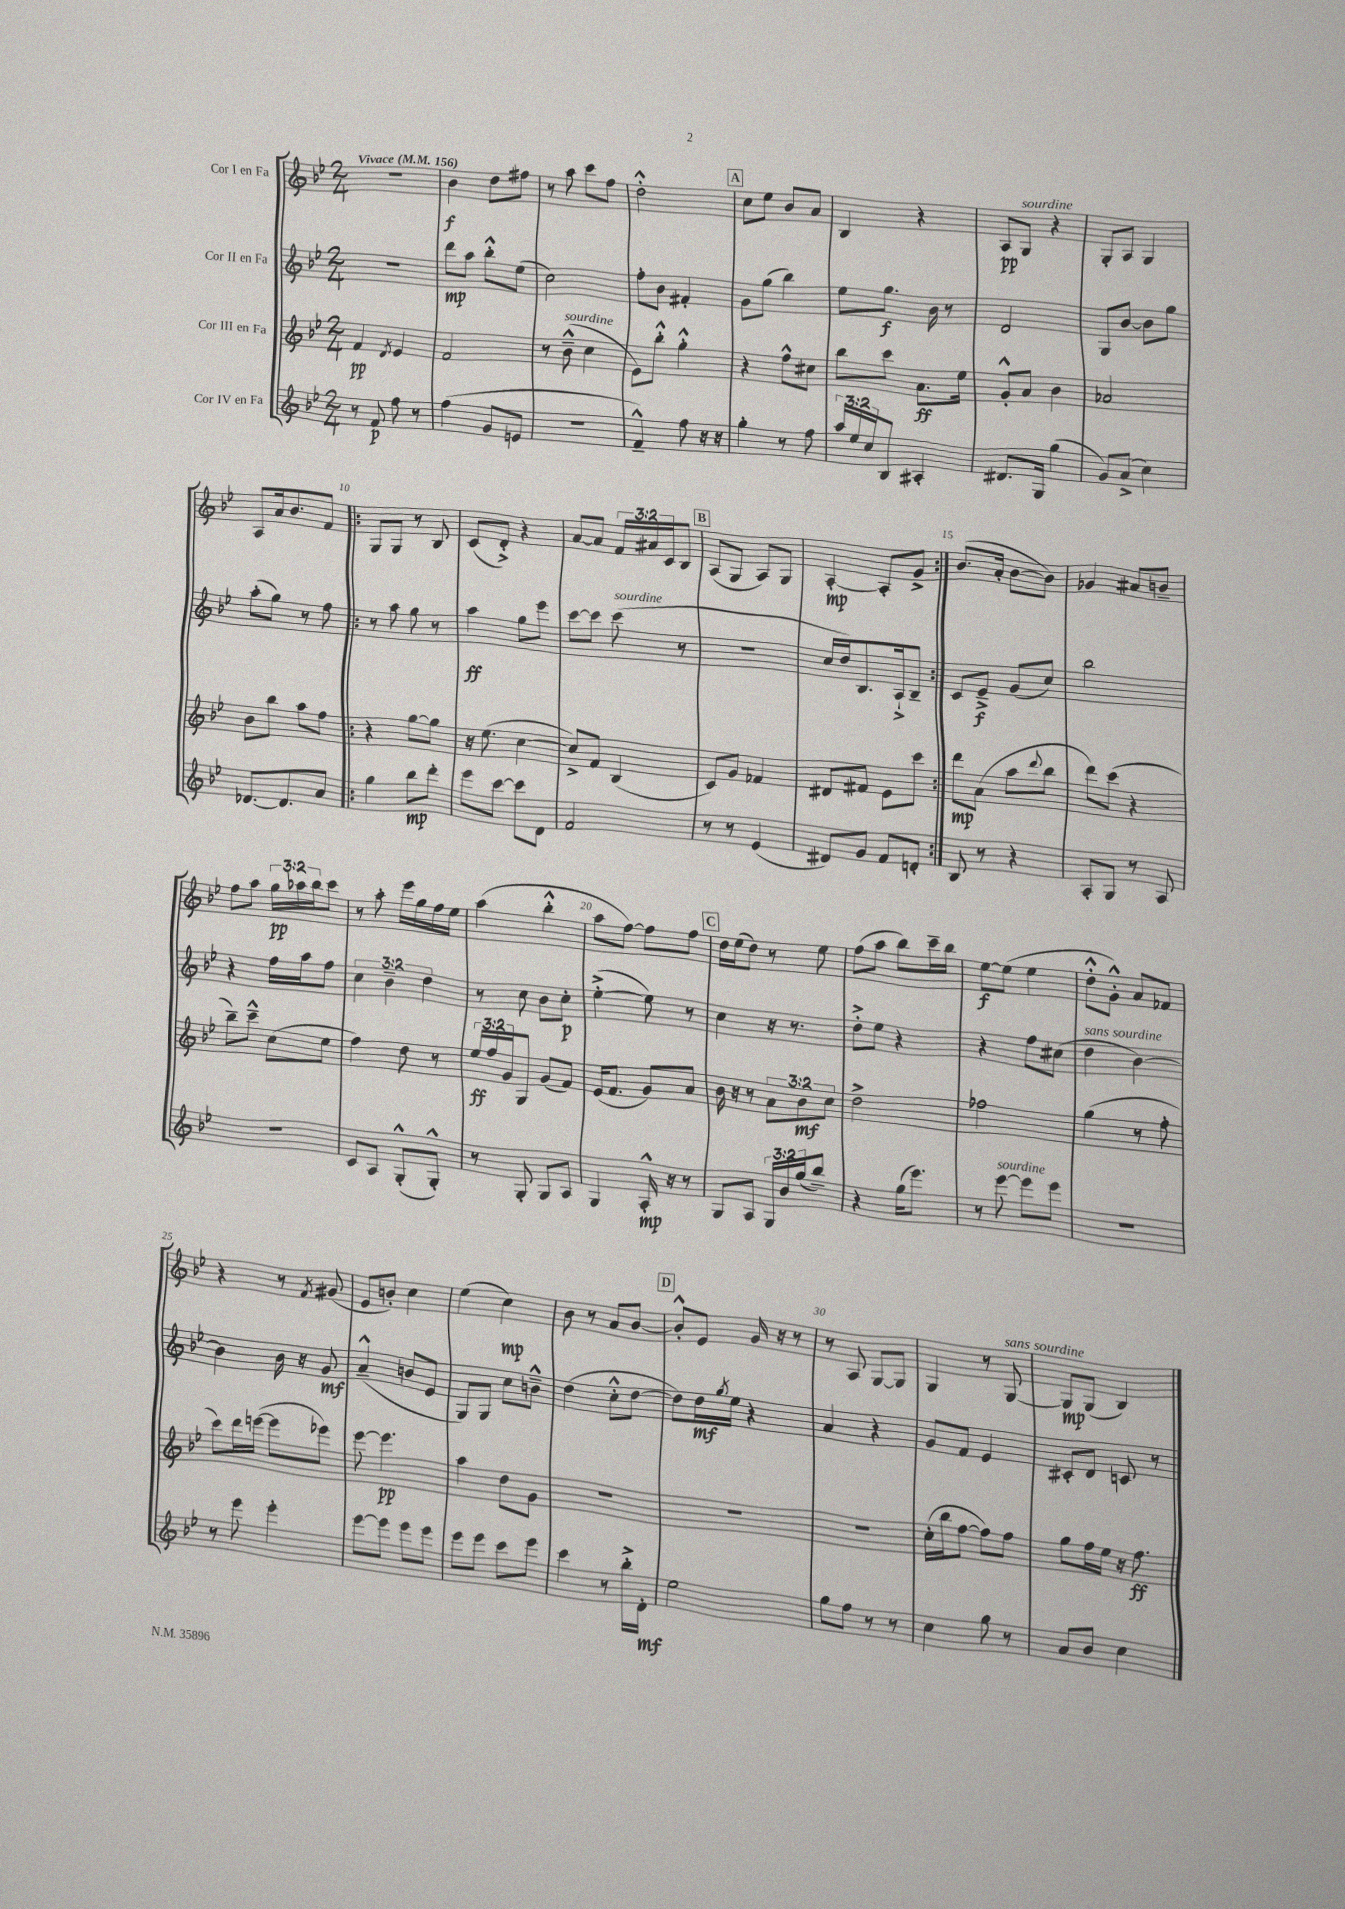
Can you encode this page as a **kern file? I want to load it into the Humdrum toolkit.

**kern	**dynam	**kern	**dynam	**kern	**dynam	**kern	**dynam
*part4	*part4	*part3	*part3	*part2	*part2	*part1	*part1
*staff4	*staff4	*staff3	*staff3	*staff2	*staff2	*staff1	*staff1
*I"Cor IV en Fa	*	*I"Cor III en Fa	*	*I"Cor II en Fa	*	*I"Cor I en Fa	*
*clefG2	*	*clefG2	*	*clefG2	*	*clefG2	*
*k[b-e-]	*	*k[b-e-]	*	*k[b-e-]	*	*k[b-e-]	*
*M2/4	*	*M2/4	*	*M2/4	*	*M2/4	*
*MM156	*	*MM156	*	*MM156	*	*MM156	*
=1	=1	=1	=1	=1	=1	=1	=1
!	!	!	!	!	!	!LO:TX:a:B:t=Vivace	!
8r	.	4f/	pp	2r	.	2r	.
8f/	p	.	.	.	.	.	.
.	.	8qd/	.	.	.	.	.
8ff\	.	4e-/	.	.	.	.	.
8r	.	.	.	.	.	.	.
=2	=2	=2	=2	=2	=2	=2	=2
(4ff\	.	2f/	.	8ddd\L	mp	4b-\	f
.	.	.	.	8aa\J	.	.	.
8g/L	.	.	.	8bb-'^^\L	.	8dd\L	.
8en/J	.	.	.	(8ee-\J	.	8ff#X\J	.
=3	=3	=3	=3	=3	=3	=3	=3
2r	.	8r	.	2cc\)	.	8r	.
!	!	!LO:TX:a:i:t=sourdine	!	!	!	!	!
.	.	(8b-~^^\	.	.	.	8aa\	.
.	.	4cc\	.	.	.	8ccc\L	.
.	.	.	.	.	.	8ff\J	.
=4	=4	=4	=4	=4	=4	=4	=4
4f~^^/)	.	8e-\L)	.	8ff'\L	.	2dd'^^\	.
.	.	8bb-'^^\J	.	8b-\J	.	.	.
8ff\	.	4gg'^^\	.	4f#X'/	.	.	.
16r	.	.	.	.	.	.	.
16r	.	.	.	.	.	.	.
!!LO:REH:place=s1:t=A
=5	=5	=5	=5	=5	=5	=5	=5
4gg'\	.	4r	.	8g\L	.	8cc\L	.
.	.	.	.	(8gg\J	.	8ee-\J	.
8r	.	8ff^^\L	.	4bb-\)	.	8b-/L	.
8ff\	.	8cc#X\J	.	.	.	8a/J	.
=6	=6	=6	=6	=6	=6	=6	=6
24aa/LL	.	8bb-\L	.	8ee-\L	.	4B-/	.
24ee-/	.	.	.	.	.	.	.
24cc/J	.	.	.	.	.	.	.
8B-/J	.	8ccc\J	.	8.gg\J	f	.	.
4A#X'/	.	8.a\L	ff	.	.	4r	.
.	.	.	.	16b-\	.	.	.
.	.	.	.	8r	.	.	.
.	.	16ee-\Jk	.	.	.	.	.
=7	=7	=7	=7	=7	=7	=7	=7
8.d#X/L	.	8g'^^/L	.	2d/	.	8A/L	pp
!	!	!	!	!	!	!LO:TX:a:i:t=sourdine	!
.	.	8a/J	.	.	.	8G/J	.
16G/Jk	.	.	.	.	.	.	.
(4gg\	.	4b-\	.	.	.	4r	.
=8	=8	=8	=8	=8	=8	=8	=8
8g/L)	.	2a-X/	.	8G/L	.	8G'/L	.
(8a^/J	.	.	.	[8b-/J	.	8A/J	.
4cc\)	.	.	.	8b-\L]	.	4G/	.
.	.	.	.	8gg\J	.	.	.
!!LO:LB:g=z
=9	=9	=9	=9	=9	=9	=9	=9
[8.d-X/L	.	8b-\L	.	(8aa'\L	.	8A/L	.
.	.	8bb-\J	.	8gg\J)	.	16a/k	.
8.d-/]	.	.	.	.	.	8.b-/	.
.	.	8aa\L	.	8r	.	.	.
8a/J	.	8ff\J	.	8ff\	.	8f/J	.
=10!|:	=10!|:	=10!|:	=10!|:	=10!|:	=10!|:	=10!|:	=10!|:
4gg\	.	4r	.	8r	.	8G/L	.
.	.	.	.	8aa\	.	8G/J	.
8bb-\L	mp	[8gg\L	.	8gg\	.	8r	.
8ddd'\J	.	8gg\J]	.	8r	.	8B-/	.
=11	=11	=11	=11	=11	=11	=11	=11
8eee-\L	.	16r	.	4aa\	ff	(8c/L	.
.	.	(8.ee-\	.	.	.	.	.
[8ccc\J	.	.	.	.	.	8d'^/J)	.
8ccc\L]	.	[4cc\	.	8gg\L	.	4r	.
8d\J	.	.	.	8eee-\J	.	.	.
=12	=12	=12	=12	=12	=12	=12	=12
2f/	.	8cc^/L])	.	[8ccc\L	.	[8a/L	.
.	.	8f/J	.	8ccc\J]	.	8a/J]	.
!	!	!	!	!LO:TX:a:i:t=sourdine	!	!	!
.	.	(4B-/	.	(8ccc\	.	24f/LL	.
.	.	.	.	.	.	24a#X/	.
.	.	.	.	.	.	24c/J	.
.	.	.	.	8r	.	8B-/J	.
!!LO:REH:place=s1:t=B
=13	=13	=13	=13	=13	=13	=13	=13
8r	.	8c/L)	.	2r	.	(8A/L	.
8r	.	8g/J	.	.	.	8G/J	.
(4e-/	.	4f-X/	.	.	.	8A/L)	.
.	.	.	.	.	.	8G/J	.
=14	=14	=14	=14	=14	=14	=14	=14
8d#X/L)	.	8d#X/L	.	16cc/LL	.	[4A'/	mp
.	.	.	.	16dd/J)	.	.	.
8g/J	.	8f#X/J	.	8.B-/	.	.	.
8f/L	.	8e-\L	.	.	.	8A'/L]	.
.	.	.	.	16A`^/k	.	.	.
8dn'/J	.	8ccc\J	.	8B-~/J	.	8g^/J	.
=15:|!	=15:|!	=15:|!	=15:|!	=15:|!	=15:|!	=15:|!	=15:|!
8B-/	.	8ddd\L	mp	8c/L	.	(8.b-/L	.
8r	.	(8a\J	.	8e-~^/J	f	.	.
.	.	.	.	.	.	16a'/Jk	.
4r	.	8aa\L	.	(8g/L	.	[8b-\L	.
.	.	8qqddd/	.	.	.	.	.
.	.	8bb-\J	.	8cc/J)	.	8b-\J])	.
=16	=16	=16	=16	=16	=16	=16	=16
8A'/L	.	8ddd\L)	.	2bb-\	.	4g-X/	.
8G/J	.	(8ccc\J	.	.	.	.	.
8r	.	4r	.	.	.	8a#X/L	.
8A/	.	.	.	.	.	8bn~/J	.
!!LO:LB:g=z
=17	=17	=17	=17	=17	=17	=17	=17
2r	.	8bb-~\L)	.	4r	.	8ff\L	.
.	.	8ccc~^^\J	.	.	.	8aa\J	.
.	.	(8cc\L	.	16ff\LL	.	24gg\LL	pp
.	.	.	.	.	.	24aa-X\	.
.	.	.	.	16aa\J	.	.	.
.	.	.	.	.	.	24bb-\J	.
.	.	8ee-\J	.	8ff\J	.	8ccc\J	.
=18	=18	=18	=18	=18	=18	=18	=18
8c/L	.	4ff\)	.	6cc\	.	8r	.
8A/J	.	.	.	.	.	8aa'\	.
.	.	.	.	6b-~\	.	.	.
(8G'^^/L	.	8dd\	.	.	.	16eee-\LL	.
.	.	.	.	.	.	16gg\	.
.	.	.	.	6dd\	.	.	.
8G'^^/J)	.	8r	.	.	.	16ff\	.
.	.	.	.	.	.	16ee-\JJ	.
=19	=19	=19	=19	=19	=19	=19	=19
8r	.	24ee-/LL	ff	8r	.	(4aa\	.
.	.	24ff/	.	.	.	.	.
.	.	24g/J	.	.	.	.	.
8G'/	.	8G/J	.	8cc\	.	.	.
8G/L	.	(8g/L	.	8b-\L	.	4bb-'^^\	.
8A/J	.	8f/J)	.	8cc'\J	p	.	.
=20	=20	=20	=20	=20	=20	=20	=20
4G/	.	(16e-/KL	.	([4ee-'^\	.	8aa\L	.
.	.	8.f/J	.	.	.	.	.
.	.	.	.	.	.	[8ff\J)	.
16A'^^/	mp	8g/L)	.	8ee-\])	.	8ff\L]	.
16r	.	.	.	.	.	.	.
8r	.	8a/J	.	8r	.	8ff\J	.
!!LO:REH:place=s1:t=C
=21	=21	=21	=21	=21	=21	=21	=21
8G/L	.	16b-\	.	4cc\	.	16dd\LL	.
.	.	16r	.	.	.	(16ee-\J	.
8A/J	.	8r	.	.	.	8dd\J)	.
24G/LL	.	12a\L	.	16r	.	8r	.
24b-/	.	.	.	.	.	.	.
.	.	.	.	8.r	.	.	.
(24gg/J	.	12b-\	mf	.	.	.	.
8bb-~/J)	.	.	.	.	.	8ee-\	.
.	.	12cc\J	.	.	.	.	.
=22	=22	=22	=22	=22	=22	=22	=22
4r	.	2dd^\	.	8dd'^\L	.	(8ff\L	.
.	.	.	.	8ee-\J	.	8aa\J	.
(16gg\KL	.	.	.	4r	.	8bb-\L)	.
8.eee-\J)	.	.	.	.	.	.	.
.	.	.	.	.	.	16ccc~\L	.
.	.	.	.	.	.	16bb-\JJ	.
=23	=23	=23	=23	=23	=23	=23	=23
8r	.	2ff-X\	.	4r	.	[8ee-\L	f
!LO:TX:a:i:t=sourdine	!	!	!	!	!	!	!
[8eee-\	.	.	.	.	.	(8ee-\J]	.
8eee-\L]	.	.	.	8ff\L	.	4ee-\	.
8eee-\J	.	.	.	(8cc#X\J	.	.	.
=24	=24	=24	=24	=24	=24	=24	=24
!	!	!	!	!LO:TX:a:i:t=sans sourdine	!	!	!
2r	.	(4gg\	.	4dd\	.	8dd'^^\L	.
.	.	.	.	.	.	8g'^^\J)	.
.	.	8r	.	[4b-\)	.	8a/L	.
.	.	8ff'\	.	.	.	8f-X/J	.
!!LO:LB:g=z
=25	=25	=25	=25	=25	=25	=25	=25
8r	.	8ccc\L)	.	4b-\]	.	4r	.
8eee-\	.	16ddd\L	.	.	.	.	.
.	.	([16eeen\JJ	.	.	.	.	.
4eee-'\	.	8eee\L]	.	16b-\	.	8r	.
.	.	.	.	16r	.	.	.
.	.	.	.	.	.	8qf/	.
.	.	8eee-X\J)	.	8g/	mf	(8g#X/	.
=26	=26	=26	=26	=26	=26	=26	=26
[8eee-\L	.	[8eee-\	.	(4a~^^/	.	8e-/L	.
8eee-\J]	.	4.eee-\]	pp	.	.	8bn'/J)	.
8eee-\L	.	.	.	8bn/L	.	4cc\	.
8eee-\J	.	.	.	8e-/J	.	.	.
=27	=27	=27	=27	=27	=27	=27	=27
8eee-\L	.	4aa\	.	8G/L)	.	(4ee-\	.
8eee-\J	.	.	.	8G/J	.	.	.
8ccc\L	.	8dd\L	.	8cc\L	.	4cc\)	mp
8eee-\J	.	8g\J	.	8bn~^^\J	.	.	.
=28	=28	=28	=28	=28	=28	=28	=28
4ccc\	.	2r	.	(4dd\	.	8b-\	.
.	.	.	.	.	.	8r	.
8r	.	.	.	8cc'^^\L	.	8a/L	.
16bb-'^\LL	.	.	.	[8dd\J	.	[8b-/J	.
16d'\JJ	mf	.	.	.	.	.	.
!!LO:REH:place=s1:t=D
=29	=29	=29	=29	=29	=29	=29	=29
2ee-\	.	2r	.	8dd\L])	.	8b-'^^/L]	.
.	.	.	.	16dd\L	mf	8e-/J	.
.	.	.	.	8qgg/	.	.	.
.	.	.	.	16ee-\JJ	.	.	.
.	.	.	.	4r	.	16g/	.
.	.	.	.	.	.	16r	.
.	.	.	.	.	.	8r	.
=30	=30	=30	=30	=30	=30	=30	=30
8gg\L	.	2r	.	4a/	.	8r	.
8ff\J	.	.	.	.	.	8A/	.
8r	.	.	.	4r	.	[8G/L	.
8r	.	.	.	.	.	8G/J]	.
=31	=31	=31	=31	=31	=31	=31	=31
4cc\	.	(16cc'\LL	.	8g/L	.	4G/	.
.	.	16bb-\J	.	.	.	.	.
.	.	[8ff\J	.	8f/J	.	.	.
8gg\	.	8ff\L])	.	4e-/	.	8r	.
!	!	!	!	!	!	!LO:TX:a:i:t=sans sourdine	!
8r	.	8ff\J	.	.	.	[8G/	.
=32	=32	=32	=32	=32	=32	=32	=32
8a/L	.	8gg\L	.	8c#X'/L	.	8G/L]	mp
8b-/J	.	16ff\L	.	8d/J	.	(8G/J	.
.	.	16ee-\JJ	.	.	.	.	.
4cc\	.	16r	.	8cn/	.	4B-/)	.
.	.	8.ff\	ff	.	.	.	.
.	.	.	.	8r	.	.	.
==	==	==	==	==	==	==	==
*-	*-	*-	*-	*-	*-	*-	*-
